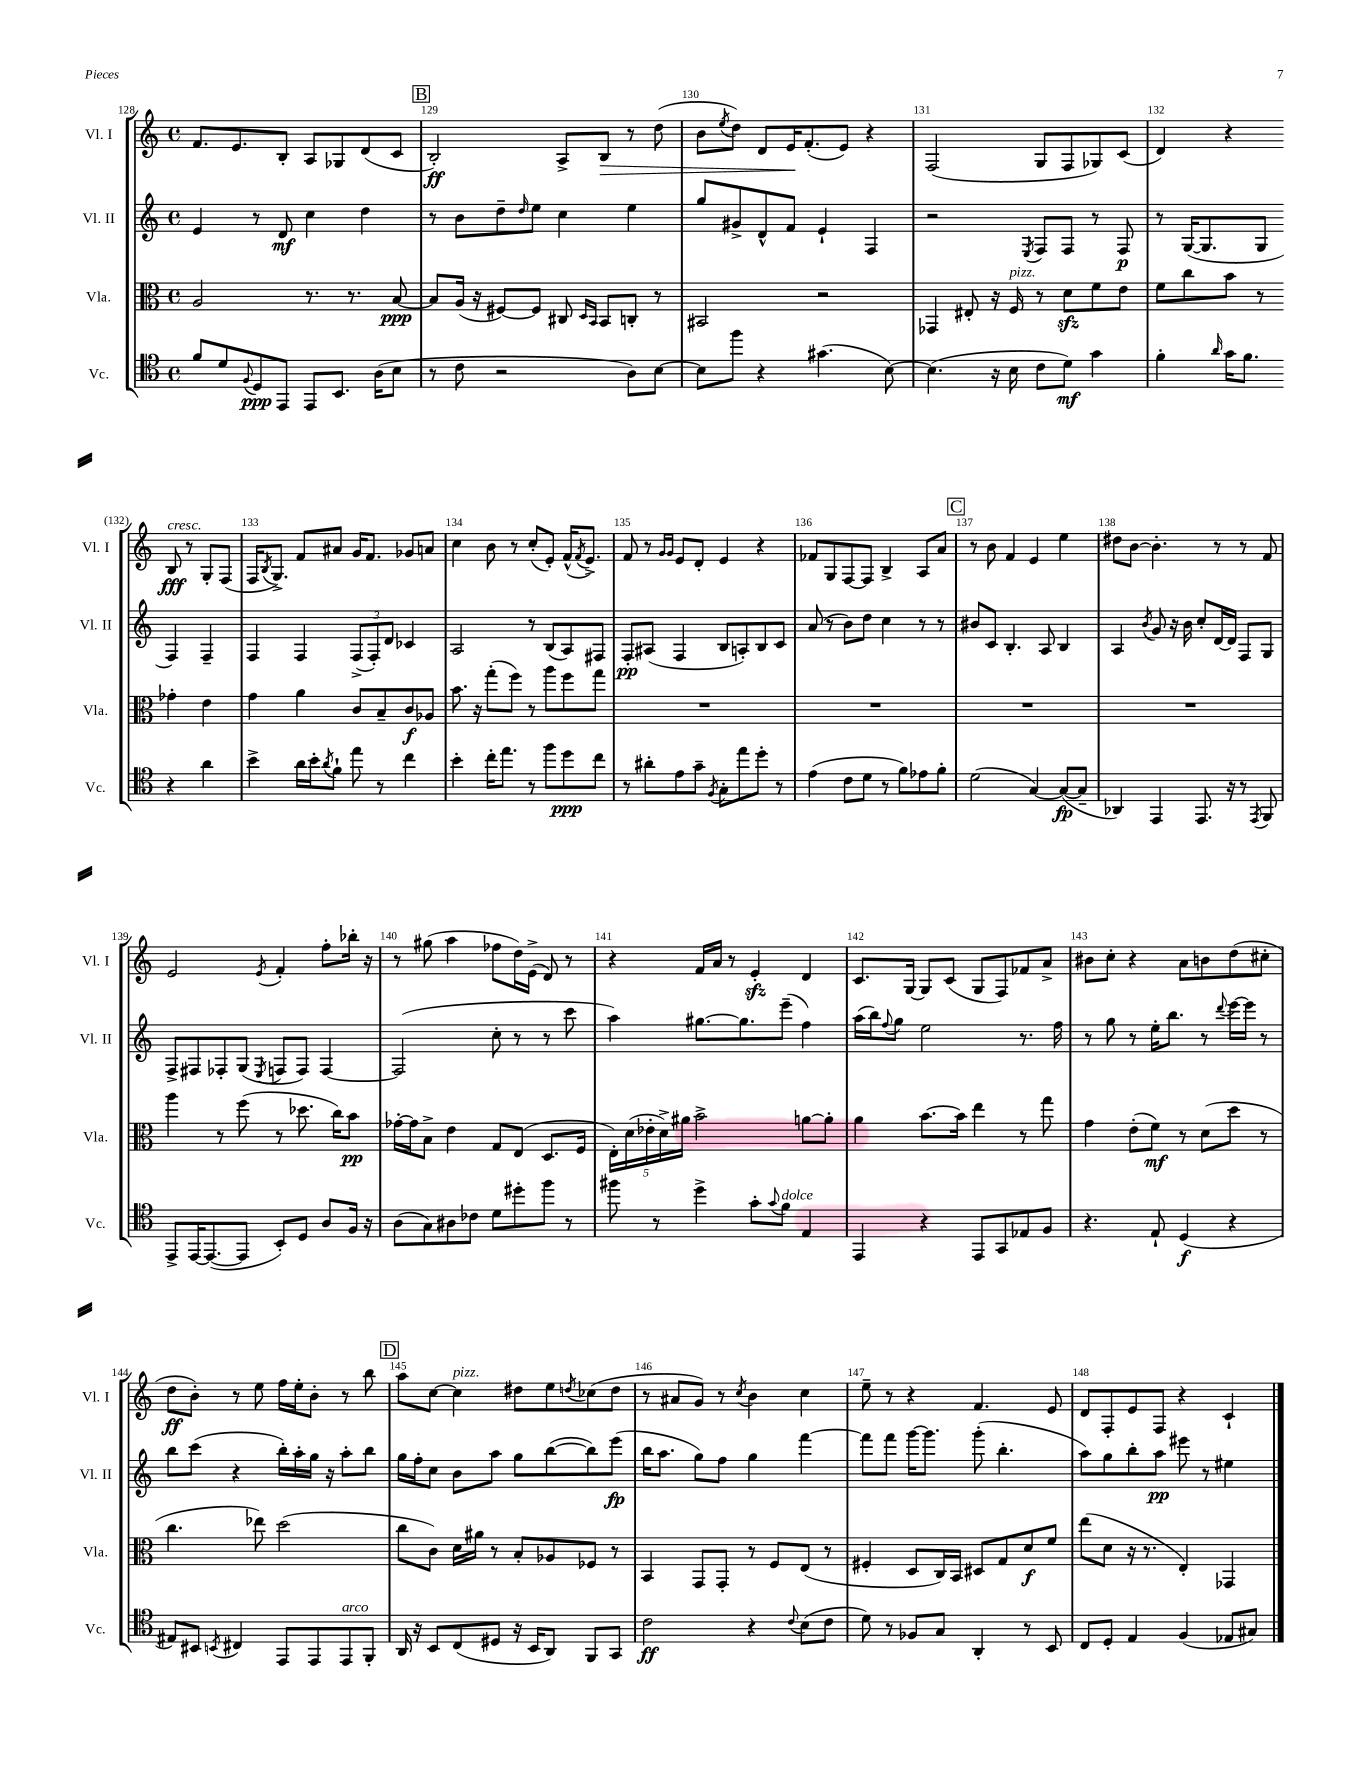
<<
\new StaffGroup <<
\new Staff = "s0" \with { instrumentName = "Vl. I" shortInstrumentName = "Vl. I" } {
    \clef treble \key c \major \defaultTimeSignature \time 4/4
    f'8. e'8. b8-. a8 ges8 d'8( c'8 |
    \mark \markup { \box "B" } b2-.\ff) a8-> b8\> r8 d''8( |
    b'8 \acciaccatura { e''8 } d''8) d'8 e'16\! f'8.-.( e'8) r4 |
    f2( g8 f8 ges8) c'8( |
    d'4) r4 b8\fff^\markup { \italic "cresc." } r8 g8-. f8( |
    f16 \acciaccatura { b8 } g8.->) f'8 ais'8 g'16 f'8. ges'8 a'8 |
    c''4 b'8 r8 c''8-.( e'8-.) f'16-^( \acciaccatura { f'8 } e'8.->) |
    f'8 r8 \grace { g'16 g'16 } e'8 d'8-. e'4 r4 |
    fes'8 g8 f8~ f8 b4-> a8 a'8 |
    \mark \markup { \box "C" } r8 b'8 f'4 e'4 e''4 |
    dis''8 b'8~ b'4.-. r8 r8 f'8 |
    e'2 \acciaccatura { e'8 } f'4-. f''8-. bes''16-. r16 |
    r8 gis''8( a''4 fes''8 d''16) e'16->( d'8) r8 |
    r4 f'16 a'16 r8 e'4-.\sfz d'4 |
    c'8. g16~ g8 c'8( g8 f8) fes'8 a'8-> |
    bis'8 c''8-. r4 a'8 b'8 d''8( cis''8-. |
    d''8\ff b'8-.) r8 e''8 f''16 e''16-. b'8-. r8 b''8 |
    \mark \markup { \box "D" } a''8 c''8~ c''4^\markup { \italic "pizz." } dis''8 e''8 \acciaccatura { d''8 } ces''8( d''8 |
    r8 ais'8 g'8) r8 \acciaccatura { c''8 } b'4 c''4 |
    e''8-- r8 r4 f'4. e'8 |
    d'8 f8-. e'8 f8 r4 c'4-! \bar "|." |
}
\new Staff = "s1" \with { instrumentName = "Vl. II" shortInstrumentName = "Vl. II" } {
    \clef treble \key c \major \defaultTimeSignature \time 4/4
    e'4 r8 d'8\mf c''4 d''4 |
    \mark \markup { \box "B" } r8 b'8 d''8-- \grace { d''16 } e''8 c''4 e''4 |
    g''8 gis'8-> d'8-^ f'8 e'4-! f4 |
    r2 \acciaccatura { e8 } f8 f8 r8 f8\p |
    r8 g16~( g8. g8 f4) f4-- |
    f4 f4 \tuplet 3/2 { f8->( f8-.) d'8 } ces'4 |
    a2 r8 b8( a8) fis8 |
    f8-.\pp ais8( f4 b8 a8-.) b8 c'8 |
    a'8( r8 b'8) d''8 c''4 r8 r8 |
    \mark \markup { \box "C" } bis'8 c'8 b4.-. a8 b4 |
    a4 \acciaccatura { b'8 } g'8 r16 b'16 c''8-. d'16~ d'16 f8 g8 |
    f8-> fis8 fes8-. g8( \acciaccatura { e8 } f8 f8) f4~ |
    f2( c''8-. r8 r8 c'''8 |
    a''4) gis''8.~ gis''8. e'''8--( f''4) |
    a''16( b''16) \appoggiatura { f''8 } g''8 e''2 r8. f''16 |
    r8 g''8 r8 e''16-. b''8. r8 \appoggiatura { d'''8 } e'''16~ e'''16 r8 |
    b''8 c'''8( r4 b''16-.) a''16-. g''16 r16 a''8-. b''8 |
    \mark \markup { \box "D" } g''16 f''16-. c''8 b'8 a''8 g''8 b''8~( b''8) e'''8\fp( |
    b''16 a''8. g''8) f''8 g''4 f'''4~ |
    f'''8 f'''8 g'''16~ g'''8. g'''8-.( b''4.-. |
    a''8) g''8 b''8-. a''8\pp eis'''8 r8 eis''4 \bar "|." |
}
\new Staff = "s2" \with { instrumentName = "Vla." shortInstrumentName = "Vla." } {
    \clef alto \key c \major \defaultTimeSignature \time 4/4
    a2 r8. r8. b8~\ppp |
    \mark \markup { \box "B" } b8 a16( r16 fis8~) fis8 cis8 \grace { d16 b,16 } b,8 c8-. r8 |
    bis,2 r2 |
    ges,4 eis8-. r16 f16^\markup { \italic "pizz." } r8 d'8\sfz f'8 e'8 |
    f'8 c''8 b'8 r8 ges'4-. e'4 |
    g'4 a'4 c'8 b8-- c'8\f aes8 |
    b'8. r16 g''8-.( f''8) r8 a''8 f''8 g''8 |
    R1 |
    R1 |
    \mark \markup { \box "C" } R1 |
    R1 |
    a''4 r8 f''8( r8 des''8. c''16) b'8\pp |
    ges'16~-. ges'16 b8-> e'4 g8 e8( d8. f16 |
    \tuplet 5/4 { e16-.) d'16( ees'16-. d'16->) ais'16 } b'2-> a'8~ a'8-. |
    a'4 b'8.~ b'16 e''4 r8 g''8 |
    g'4 e'8-.( f'8\mf) r8 d'8( d''8 r8 |
    c''4. ees''8) d''2( |
    \mark \markup { \box "D" } c''8 c'8) d'16 ais'16 r8 b8-. aes8 fes8 r8 |
    b,4 g,8 g,8-. r8 f8 e8( r8 |
    fis4-. d8 c16) b,16 dis8 g8 d'8\f f'8 |
    e''8( d'8 r16 r8. e4-.) ges,4 \bar "|." |
}
\new Staff = "s3" \with { instrumentName = "Vc." shortInstrumentName = "Vc." } {
    \clef tenor \key c \major \defaultTimeSignature \time 4/4
    f'8 d'8 \appoggiatura { f8 } d8\ppp e,8 e,8 b,8. a16( b8 |
    \mark \markup { \box "B" } r8 c'8 r2 a8) b8~ |
    b8 f''8 r4 gis'4.( b8~) |
    b4.( r16 b16 c'8 d'8\mf) g'4 |
    f'4-. \grace { a'16 } g'16 f'8. r4 a'4 |
    b'4-> a'16 b'16-. \acciaccatura { a'8 } f'8-! e''8 r8 c''4 |
    b'4-. c''16-. e''8. r8 f''8 d''8\ppp c''8 |
    r8 ais'8-. e'8 g'8-- \acciaccatura { f8 } g8-. e''8 d''8-. r8 |
    e'4( c'8 d'8 r8 f'8) ees'8 f'8-. |
    \mark \markup { \box "C" } d'2( g4~) g8~\fp( g8-- |
    aes,4) e,4 e,8. r16 r8 \acciaccatura { e,8 } f,8 |
    e,8-> e,16~ e,8.~( e,8 b,8-.) d8 a8 f16 r16 |
    a8( g8) ais8 ces'8 d'8 dis''8-. f''8 r8 |
    fis''8 r8 d''4-> g'8-. \appoggiatura { g'8 } f'8^\markup { \italic "dolce" } e4 |
    e,4 r4 e,8 g,8 ees8 f8 |
    r4. e8-! d4\f( r4 |
    eis8) bis,8 \acciaccatura { b,8 } cis4 e,8 e,8 e,8^\markup { \italic "arco" } f,8-. |
    \mark \markup { \box "D" } a,16 r16 b,8 c8( dis8 r16 b,16 a,8) f,8 g,8 |
    c'2\ff r4 \appoggiatura { c'8 } b8( c'8 |
    d'8) r8 fes8 g8 a,4-. r8 b,8 |
    c8 d8-. e4 f4( ees8 gis8) \bar "|." |
}
>>
>>
\layout { \context { \Score currentBarNumber = #128 \override BarNumber.break-visibility = ##(#f #t #t) barNumberVisibility = #all-bar-numbers-visible } }
